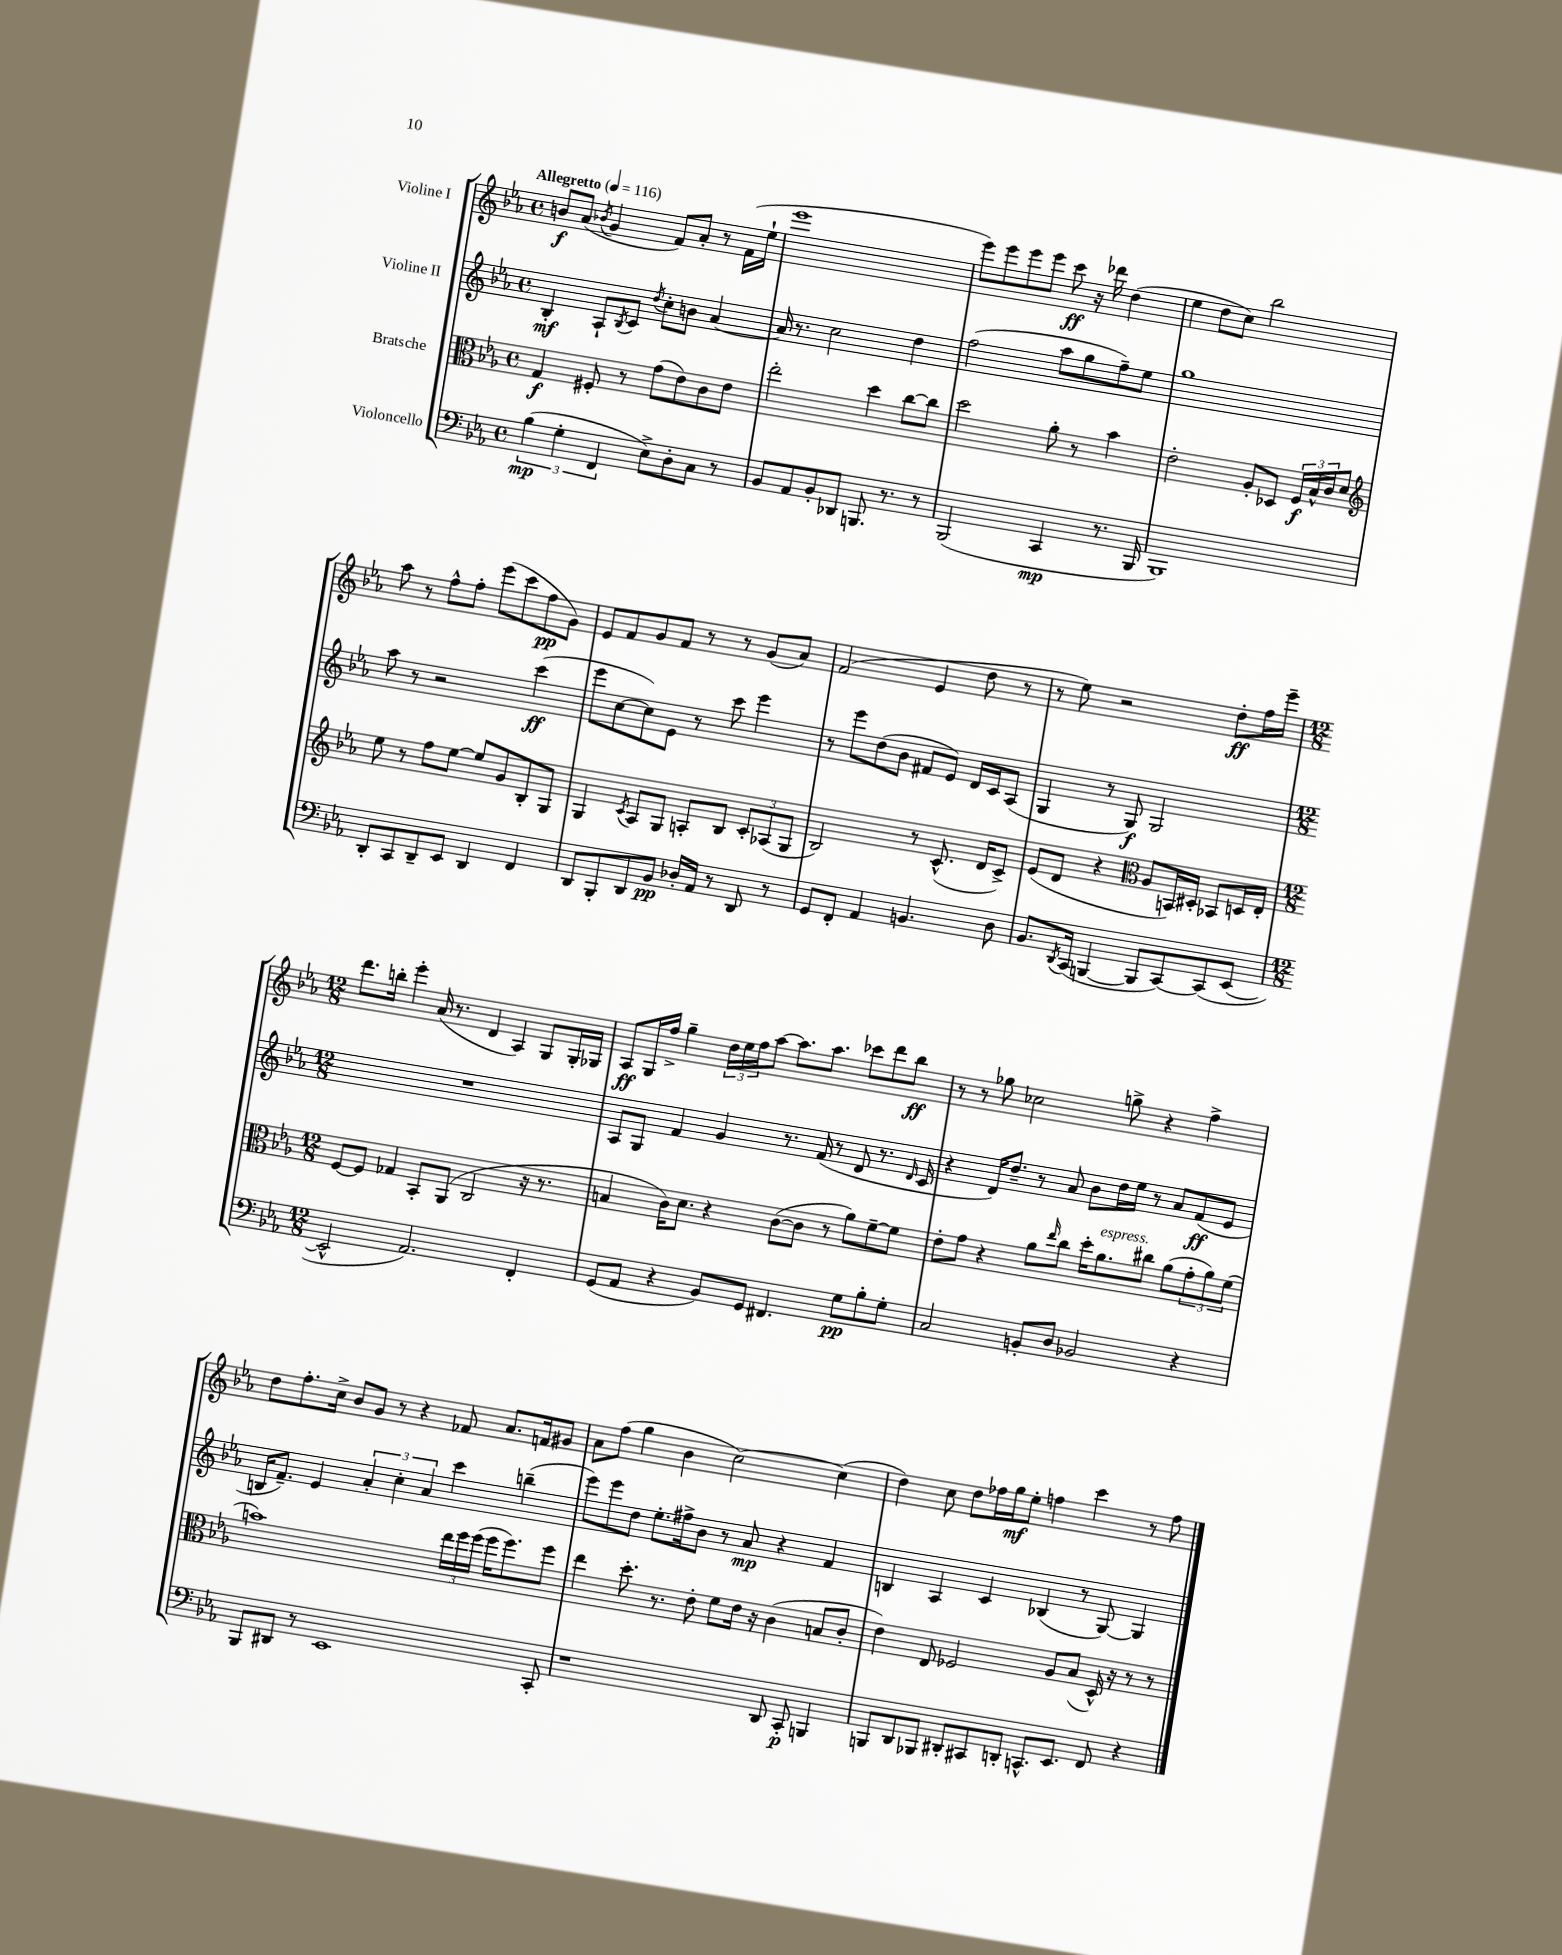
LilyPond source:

<<
\new StaffGroup <<
\new Staff = "s0" \with { instrumentName = "Violine I" } {
    \clef treble \key ees \major \defaultTimeSignature \time 4/4 \tempo "Allegretto" 4 = 116
    b'8\f aes'8( \acciaccatura { bes'8 } g'4 f'8) aes'8-. r8 f'16( ees''16-! |
    ees'''1 |
    ees'''8) ees'''8 ees'''8 ees'''8 c'''8\ff r16 des'''16 d''4( |
    ees''4 d''8 c''8) bes''2 |
    aes''8 r8 f''8-^ f''8-. ees'''8( c'''8 f''8\pp g'8) |
    ees'8 f'8 g'8 f'8 r8 r8 g'8( aes'8) |
    f'2( ees'4 d''8 r8 |
    r8 ees''8) r2 d''8-.\ff f''16 ees'''16-- |
    \numericTimeSignature \time 12/8 d'''8. b''16-. ees'''4-. aes'16( r8. d'4 aes4) g8 g16-. ges16 |
    aes8\ff g16 f''16-> g''4-- \tuplet 3/2 { d''16 ees''16 f''16 } aes''8~ aes''8. aes''8. ces'''8 d'''8 bes''8\ff |
    r8 r8 ges''8 ces''2 g''8-> r4 f''4-> |
    d''8 f''8.-. c''16-> bes'8 g'8 r8 r4 fes'8 aes'8. f'16 gis'8 |
    aes'8 f''8( g''4 bes'4 c''2~) c''4( |
    d''4) c''8 d''8 fes''16 g''16\mf ees''8-. f''4 c'''4 r8 f''8 \bar "|." |
}
\new Staff = "s1" \with { instrumentName = "Violine II" } {
    \clef treble \key ees \major \defaultTimeSignature \time 4/4
    bes4-.\mf aes8-! \acciaccatura { bes8 } c'8 \acciaccatura { d''8 } c''8-. b'8 aes'4~ |
    aes'16 r8. c''2 d''4 |
    f''2( aes''8 g''8 f''8--) ees''8 |
    g''1 |
    aes''8 r8 r2 c'''4\ff( |
    ees'''8 c''8~ c''8) ees'8 r8 c'''8 ees'''4 |
    r8 ees'''8 d''8( bes'8 fis'8 ees'8) d'16 c'16 aes8( |
    g4 r8 g8\f) g2 |
    \numericTimeSignature \time 12/8 R1. |
    aes8 g8 f'4 g'4 r8. f'16( r8 d'8 r8. \grace { d'16 } c'16 |
    r4 d'16) d''8.-- r8 aes'8 bes'8 d''16 ees''16 r8 aes'8 f'8\ff( ees'8 |
    b16 f'8.--) ees'4 \tuplet 3/2 { aes'4-. c''4-. aes'4 } c'''4 b''4--( |
    ees'''8) ees'''8 d''8 ees''8.-. fis''16-> bes'8 r8 aes'8\mp r4 f'4 |
    b4 aes4 c'4 bes4( r8 g8~) g4 \bar "|." |
}
\new Staff = "s2" \with { instrumentName = "Bratsche" } {
    \clef alto \key ees \major \defaultTimeSignature \time 4/4
    g4\f fis8-. r8 g'8( ees'8) c'8 ees'8 |
    ees''2-. d''4 c''8~ c''8 |
    d''2 aes'8-. r8 bes'4 |
    ees'2-. aes8-. des8 \tuplet 3/2 { f16\f bes16-^ c'16 } d'8 |
    \clef treble ees''8 r8 f''8 ees''8~ ees''8 g'8 bes8-. g8 |
    g4 \acciaccatura { c'8 } aes8 g8 a8-. bes8 \tuplet 3/2 { c'8-. aes8( g8 } |
    bes2) r8 c'8.-^( d'16 c'8->) |
    ees'8( d'8 r4 \clef alto aes8 b,16) dis16-. bes,8 d16 ees16-. |
    \numericTimeSignature \time 12/8 f8~ f8 ges4 bes,8-. aes,8( c2 r16 r8. |
    b4 c'16) d'8. r4 c'8~( c'8 r8 aes'8) f'8~-- f'8 |
    ees'8-. g'8 r4 aes'8 \grace { ees''16 } c''8 d''16-. aes'8.^\markup { \italic "espress." } cis''8 aes'8( \tuplet 3/2 { g'8-. aes'8) f'8( } |
    b'1) \tuplet 3/2 { ees''16 f''16 f''16( } f''16 f''8.) f''8 |
    ees''4 d''8.-. r8. ees'8-. f'8 ees'16 r16 c'4( b8 c'8-. |
    ees'4) ees8 fes2 aes8 bes8( d16-^) r16 r8 r8 \bar "|." |
}
\new Staff = "s3" \with { instrumentName = "Violoncello" } {
    \clef bass \key ees \major \defaultTimeSignature \time 4/4
    \tuplet 3/2 { bes4\mp( g4-. f,4 } ees8->) d8-. c8 r8 |
    bes,8 aes,8 bes,8-. des,8 b,,8. r8. r8 |
    bes,,2( c,4\mp r8. bes,,16 |
    bes,,1) |
    d,8-. c,8 d,8-- ees,8 d,4 f,4 |
    d,8 bes,,8-. d,8 bes,8\pp des16-. aes,16 r8 d,8 r8 |
    g,8 f,8-. aes,4 b,4. d8 |
    bes,8. \acciaccatura { d,8 } c,16( b,,4~ b,,8 c,8~) c,8( ees,8~ |
    \numericTimeSignature \time 12/8 ees,2-^ aes,2.) f,4-. |
    g,8( aes,8 r4 bes,8) g,8 fis,4. g8\pp bes8-. g8-. |
    c2 b,8-. d8 bes,2 r4 |
    bes,,8 dis,8 r8 ees,1 c,8-. |
    r1 d,8 c,8-.\p b,,4 |
    b,,8 d,8 bes,,8 dis,8-. cis,8 d,8-. c,8.-^ ees,8. f,8 r4 \bar "|." |
}
>>
>>
\layout { \context { \Score \remove "Bar_number_engraver" } }
